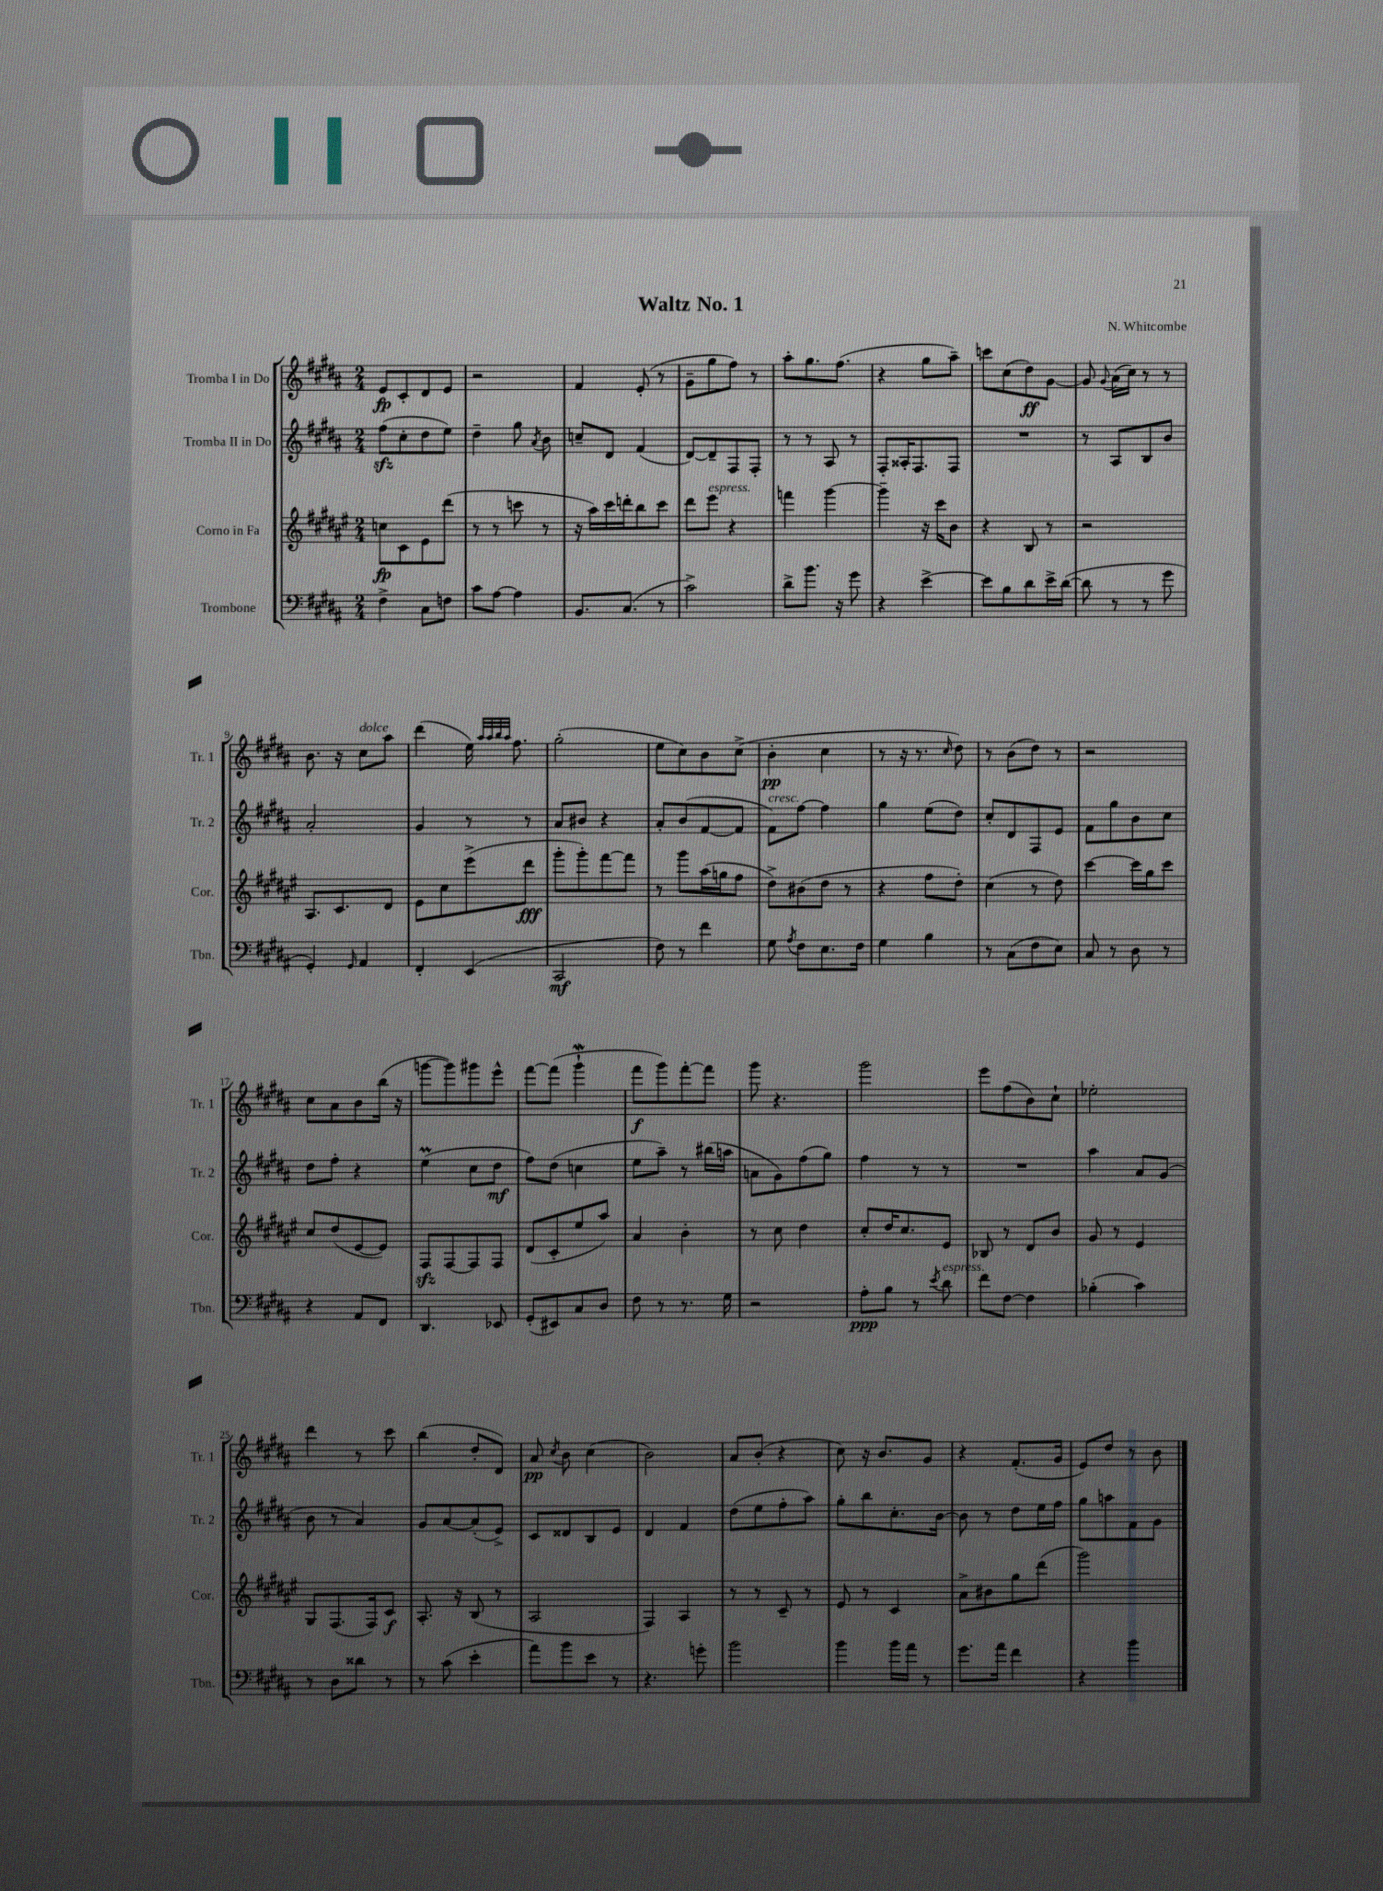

**kern	**kern	**kern	**kern
*staff4	*staff3	*staff2	*staff1
*clefF4	*clefG2	*clefG2	*clefG2
*k[f#c#g#d#a#]	*k[f#c#g#d#a#e#]	*k[f#c#g#d#a#]	*k[f#c#g#d#a#]
*M2/4	*M2/4	*M2/4	*M2/4
4F#^\	8cc\L	(8ff#\L	8e/L
.	8c#\	8cc#'\	8c#'/
8C#\L	8e#\	8dd#\	8d#/
8F\J	(8ddd#\J	8ee\J)	8e/J
=	=	=	=
8c#\L	8r	4dd#~\	2r
[8A#\J	8r	.	.
4A#\]	8ccc\	8gg#\	.
.	.	8qa#/	.
.	8r	8b\	.
=	=	=	=
8.BB/L	16r	8cc~/L	4f#/
.	16aa#\LL)	.	.
.	16ccc#\	8d#/J	.
(8.C#/J	16ddd'\J	.	.
.	8bb\	(4f#/	(8e'/
8r	8ccc#\J	.	8r
=	=	=	=
2c#^\)	8ddd#\L	[8d#/L)	8g#~\L
.	8eee#\J	8d#~/]	8gg#\
.	4r	8F#/	8ff#\J)
.	.	8F#'/J	8r
=	=	=	=
8d#^\L	4fff\	8r	8aa#'\L
8.b\J	.	8r	8.gg#\
.	[4ggg#\	8A#/	.
16r	.	.	(8.ff#\J
8g#\	.	8r	.
=	=	=	=
4r	4ggg#~\]	8F#'/L	4r
.	.	16A##'/K	.
.	.	8.F#/	.
[4e^\	16r	.	8gg#\L
.	16ccc#\LK	.	.
.	8b\J	8F#/J	8aa#~\J)
=	=	=	=
8e\]L	4r	2r	8ccc\L
8B\	.	.	(8cc#\
8d#\	8B/	.	8dd#\)
16e^\L	8r	.	[8g#\J
([16d#\JJ	.	.	.
=	=	=	=
8d#\]	2r	8r	8g#/]
.	.	.	8qqg#/
8r	.	8A#/L	(16a#\LL
.	.	.	16cc#\JJ)
8r	.	8B/	8r
8g#\	.	8b/J	8r
=	=	=	=
4GG#'/)	8.A#/L	2a#'/	8.b\
.	8.c#/	.	16r
16qqGG#/	.	.	.
4AA#/	.	.	8cc#\L
.	8d#/J	.	8aa#\J
=	=	=	=
4FF#'/	8e#\L	4g#/	(4ddd#\
.	8cc#\	.	.
(4EE/	(8eee#^\	8r	16ee\)
.	.	.	32qqaa#/LLL
.	.	.	32qqaa#/
.	.	.	32qqbb/
.	.	.	32qqaa#/JJJ
.	.	.	8.ff#\
.	8ddd#\J	8r	.
=	=	=	=
2CC#/	8ggg#'\L	8a#/L	(2gg#'\
.	8ggg#'\)	8b#/J	.
.	[8fff#\	4r	.
.	8fff#\]J	.	.
=	=	=	=
8F#\)	8r	8a#'/L	8ee\L
8r	8ggg#\L	(8b/	8cc#\)
4f#\	(16aa#\L	[8f#/	8b\
.	16gg\J	.	.
.	8ff#\J	8f#/]J	(8cc#^\J
=	=	=	=
8G#\	8dd#^\L)	8f#\L)	4b'\
8qA#/	.	.	.
8F#\L	(8b#\	[8ff#\J	.
8.E\	8dd#\J	4ff#\]	4cc#\
.	8r	.	.
16F#\Jk	.	.	.
=	=	=	=
4G#\	4r	4gg#\	8r
.	.	.	16r
.	.	.	8.r
4B\	8ff#\L	(8ee\L	.
.	.	.	16qqcc#/
.	8dd#'\J)	8dd#\J)	8dd#\)
=	=	=	=
8r	(4cc#\	8cc#'/L	8r
(8C#\L	.	8d#/	(8b\L
8F#\	8r	8F#/	8dd#\J)
8E\J)	8dd#\)	8e/J	8r
=	=	=	=
8C#/	[4ccc#\	8f#\L	2r
8r	.	8gg#\	.
8D#\	16ccc#\]LL	8b\	.
.	16gg#\J	.	.
8r	8ccc#\J	8cc#\J	.
=	=	=	=
4r	8cc#/L	8dd#\L	8cc#\L
.	(8dd#/	8ff#'\J	8a#\
8AA#/L	[8e#/	4r	8b\
8FF#/J	8e#/]J)	.	(16bb\Jk
.	.	.	16r
=	=	=	=
4.DD#/	8F#/L	(4ee\	[8ggg\L
.	[8F#/	.	8ggg\])
.	8F#/]	8cc#\L	8ggg#\
8EE-/	8F#/J	8dd#\J	8eee^^\J
=	=	=	=
(8GG#'/L	(8d#/L	8ff#\L)	[8fff#\L
8EE#/)	8c#'/	(8dd#\J	(8fff#\]J
8C#/	8ee#/	4cc\	4ggg#`\
8D#/J	8aa#/J)	.	.
=	=	=	=
8F#\	4a#/	8ee\L	8fff#\L
8r	.	8aa#~\J)	8ggg#\)
8.r	4b'\	8r	[8fff#'\
.	.	(16bb#\LL	8fff#\]J
16G#\	.	16aa\JJ	.
=	=	=	=
2r	8r	8a\L	8ggg#\
.	8cc#\	8g#\)	4.r
.	4dd#\	(8ff#\	.
.	.	8gg#\J)	.
=	=	=	=
8A#'\L	8cc#'/L	4ff#\	2ggg#\
8B\J	16dd#/K	.	.
.	8.cc#/	.	.
8r	.	8r	.
8qe/	.	.	.
8d#\	8e#/J	8r	.
=	=	=	=
8f#\L	8B-/	2r	8eee\L
[8F#\J	8r	.	(8ff#\
4F#\]	8d#/L	.	8b\)
.	8b/J	.	8cc#`\J
=	=	=	=
(4B-'\	8g#/	4aa#\	2ee-'\
.	8r	.	.
4c#\)	4e#/	8a#/L	.
.	.	(8g#/J	.
=	=	=	=
8r	8G#/L	8b\	4ddd#\
8D#\L	(8.F#/	8r	.
8d##\J	.	4a#/)	8r
.	16F#/k)	.	.
8r	8c#/J	.	8ccc#\
=	=	=	=
8r	8.A#'/	8g#/L	(4bb\
(8c#\	.	[8a#/	.
.	16r	.	.
4e'\	(8B/	(8a#'/]	8dd#'/L
.	8r	8e^/J)	8d#/J)
=	=	=	=
8a#\L)	2A#/	8c#/L	8a#/
.	.	.	8qcc#/
8b\	.	8d##/	8b\
8e\J	.	8B/	(4cc#\
8r	.	8e/J	.
=	=	=	=
4.r	4F#/)	4d#/	2b\)
.	4A#/	4f#/	.
8g'\	.	.	.
=	=	=	=
2b\	8r	(8dd#\L	8a#/L
.	8r	8ee\	(8b'/J
.	8c#~/	8ff#'\	4r
.	8r	8aa#\J)	.
=	=	=	=
4b\	8e#/	8gg#'\L	8cc#\)
.	8r	8bb\	16r
.	.	.	8.b/L
16b\LL	4c#/	8.cc#'\	.
16a#\JJ	.	.	.
8r	.	.	8g#/J
.	.	[16b\Jk	.
=	=	=	=
8.g#\L	8a#^\L	8b\]	4r
.	8b#\	8r	.
16a#\Jk	.	.	.
4f#\	8gg#\	8dd#\L	(8.f#'/L
.	(8ddd#\J	16ee\L	.
.	.	16ff#\JJ	16g#/Jk
=	=	=	=
4r	2ggg#\)	8gg#\L	8e/L)
.	.	8aa\	8dd#/J
4b\	.	8f#\	8r
.	.	8g#\J	8b\
==	==	==	==
*-	*-	*-	*-
